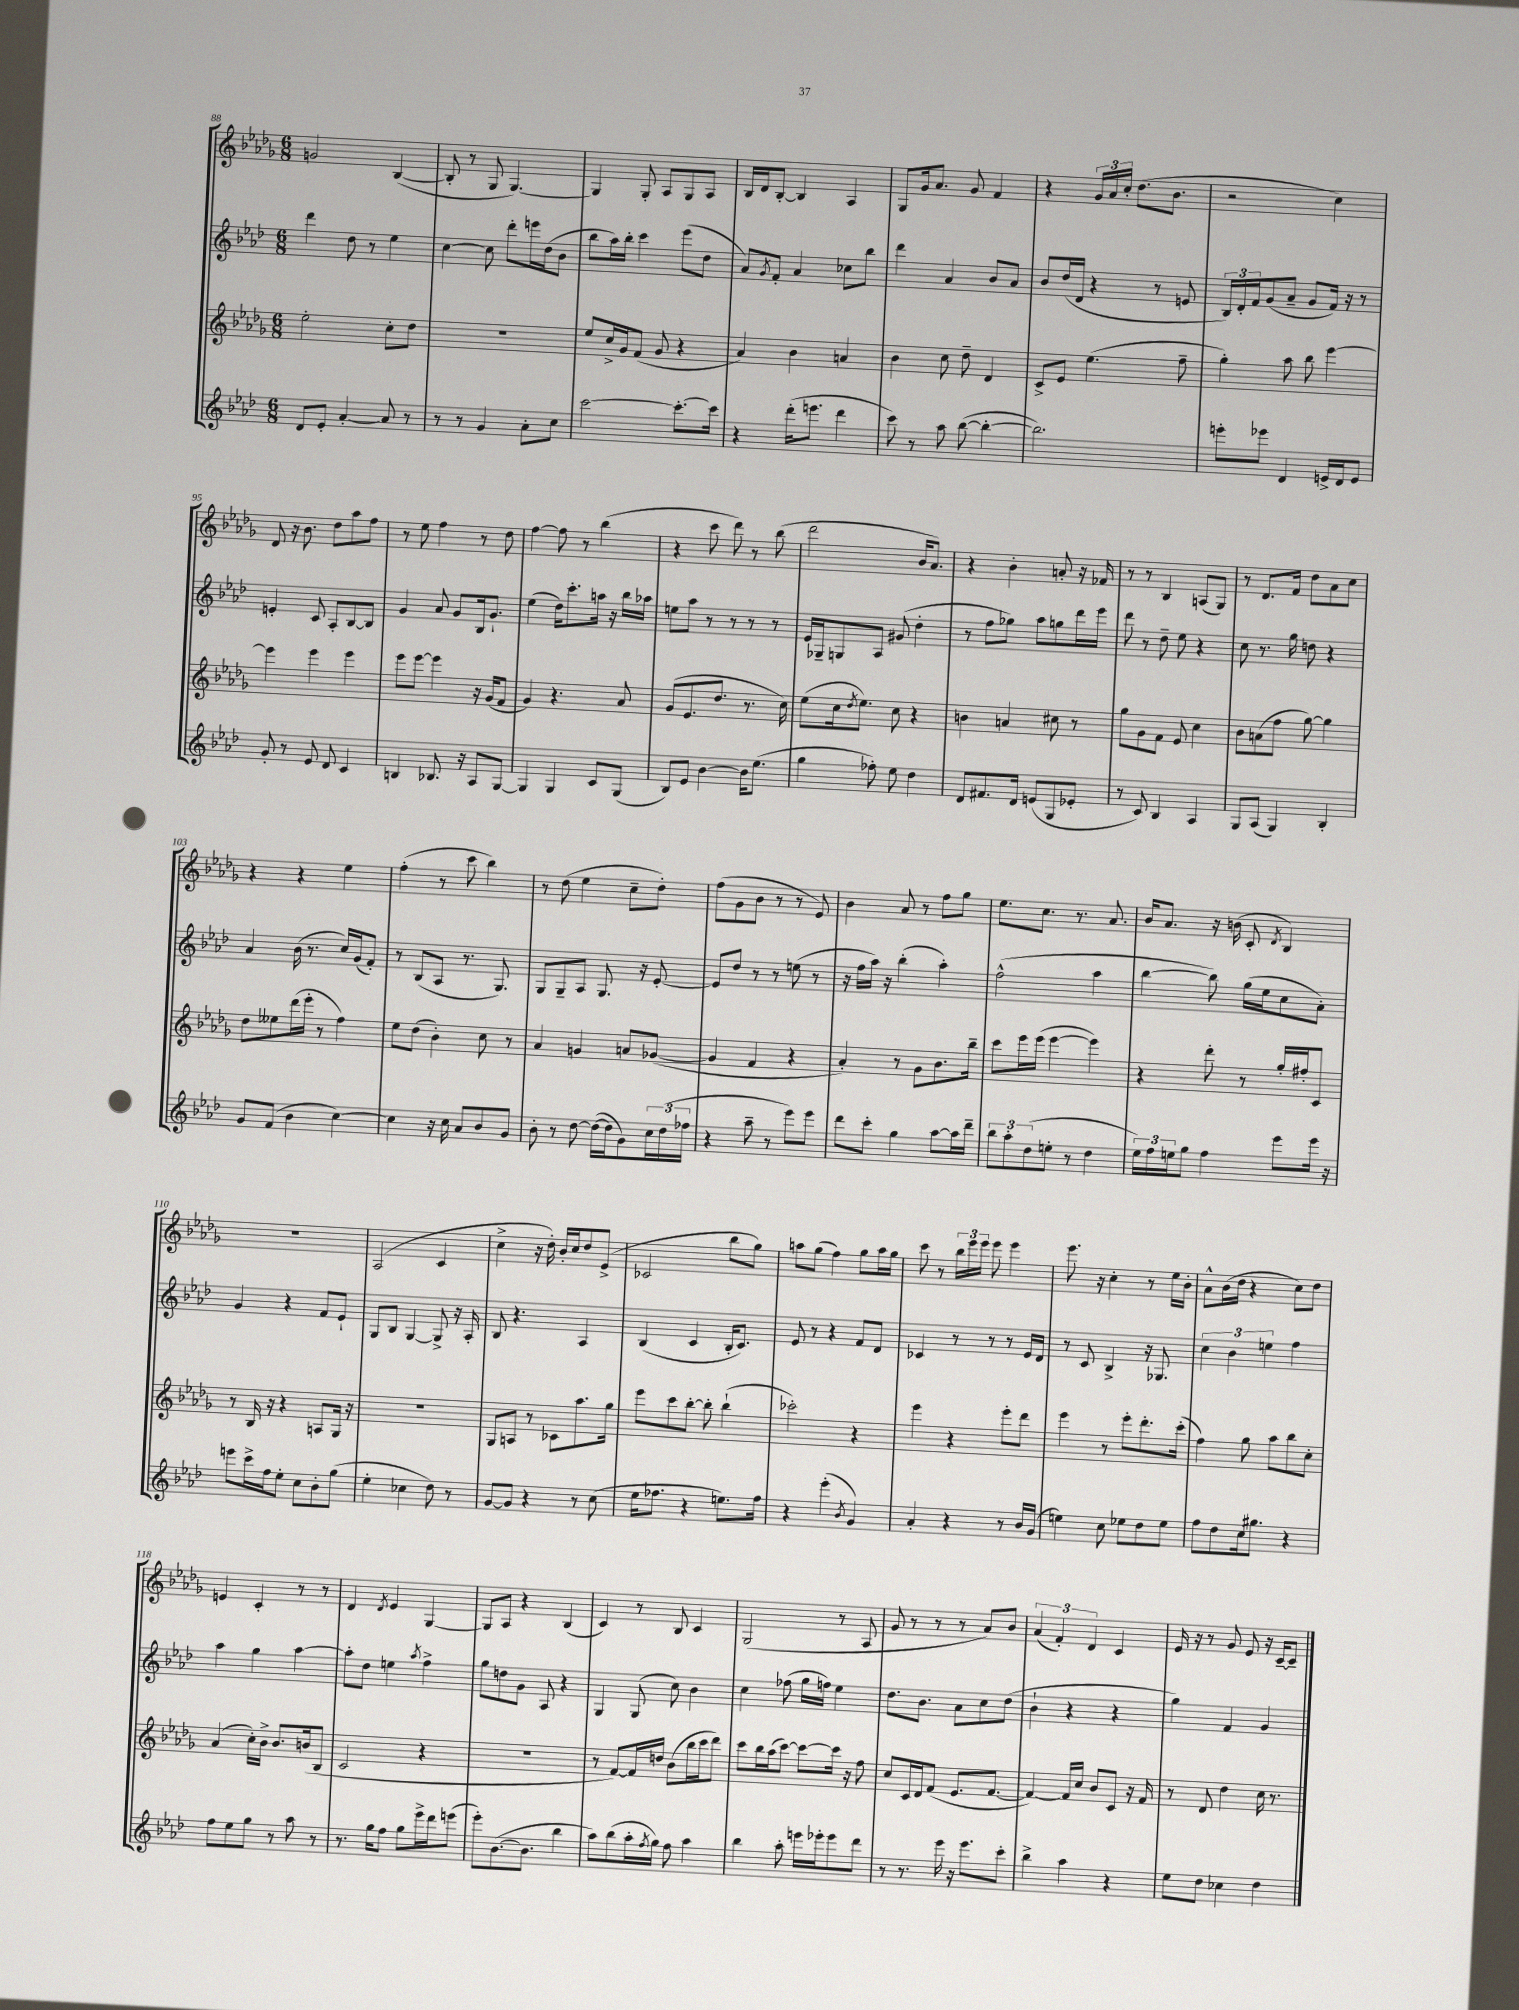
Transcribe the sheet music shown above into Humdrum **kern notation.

**kern	**kern	**kern	**kern
*staff4	*staff3	*staff2	*staff1
*clefG2	*clefG2	*clefG2	*clefG2
*k[b-e-a-d-]	*k[b-e-a-d-g-]	*k[b-e-a-d-]	*k[b-e-a-d-g-]
*M6/8	*M6/8	*M6/8	*M6/8
8d-	2ee-'	4ddd-	2g
8e-'	.	.	.
[4a-'	.	8dd-	.
.	.	8r	.
8a-]	8cc'	4ee-	([4B-
8r	8dd-	.	.
=	=	=	=
8r	2.r	[4cc	8B-']
8r	.	.	8r
4g	.	8cc]	8G-
.	.	8ddd-'	[4.G-)
8a-'	.	16eee	.
.	.	(16dd-	.
8cc	.	8b-	.
=	=	=	=
[2ccc	8ee-	8bb-	4G-]
.	16cc^	16aa-)	.
.	16g-	16bb-'	.
.	(8f	4ccc	8G-'
.	8g-	.	8A-
8.ccc'_	4r	(8eee-	8G-
.	.	8dd-	8A-
16ccc]	.	.	.
=	=	=	=
4r	4a-)	8a-)	16B-
.	.	.	16d-
.	.	8qg	.
.	.	8f'	[8B-'
(16ddd-'	4b-	4a-	4B-]
8.eee	.	.	.
4ddd-	4a	8cc-	4A-
.	.	8bb-	.
=	=	=	=
8ccc)	4b-	4ddd-	8G-
8r	.	.	16g-
.	.	.	8.a-
8aa-	8cc	4a-	.
([8bb-	8dd-~	.	8g-
4bb-'_	4d-	8b-	4f
.	.	8a-	.
=	=	=	=
2.bb-])	8c^	8b-	4r
.	8e-	(16dd-	.
.	.	16d-	.
.	(4.ee-	4r	24g-
.	.	.	24a-
.	.	.	24cc'
.	.	.	(8.dd-
.	.	8r	.
.	.	.	8.b-
.	8ff~	8e	.
=	=	=	=
8eee'	4gg-')	24B-)	2r
.	.	24d-'	.
.	.	24f	.
8eee-	.	(8g	.
4d-	8aa-	8a-~	.
.	8bb-	8g	.
16e^	[4eee-	16f)	4cc)
16d-	.	16r	.
8e	.	8r	.
=	=	=	=
8g'	4eee-]	4e'	8d-
8r	.	.	16r
.	.	.	8.b-
8e-	4eee-	8c	.
8d-	.	8A-'	8dd-
4c	4eee-	[8B-	8aa-
.	.	8B-]	8ff
=	=	=	=
4B	8eee-	4g	8r
.	[8eee-	.	8ee-
8.B-	4eee-]	8a-	4ff
.	.	8g	.
16r	.	.	.
8A-	16r	16B-	8r
.	(16g-	8.g`	.
[8G	8f	.	8dd-
=	=	=	=
4G]	4g-)	(4ee-	[4ff
4G	4.r	16dd-)	8ff]
.	.	8.ccc'	.
.	.	.	8r
8c	.	16aa	(4bb-
.	.	16r	.
(8G	8a-	16bb-	.
.	.	16aa-	.
=	=	=	=
8B-)	(8g-	8ee	4r
8e-	8.e-	8aa-	.
[4b-	.	8r	8ccc
.	8.dd-	.	.
.	.	8r	8ddd-)
16b-]	8.r	8r	8r
(8.ee-	.	.	.
.	.	8r	(8bb-
.	16cc)	.	.
=	=	=	=
4gg	(8ee-	16e-	2ddd-
.	.	16G-~	.
.	16cc	8G	.
.	8qdd-	.	.
.	8.ee-)	.	.
8ff-')	.	8A-	.
8ee-	8cc	(8g#	.
4dd-	4r	4dd-'	16b-
.	.	.	8.a-)
=	=	=	=
8d-	4b	8r	4r
8.f#	.	8ff	.
.	4a	8gg-)	4b-'
16d-	.	.	.
(8e	.	8aa-	.
8G	8cc#	8gg	8a'
8e-'	8r	16ddd-	16r
.	.	16eee-	16f-
=	=	=	=
8r	8gg-	8ddd-	8r
8c)	8g-	8r	8r
4B-	8f	8dd-~	4B-
.	8e-	8ee-	.
4A-	4cc	4r	(8A
.	.	.	8G-)
=	=	=	=
8G	8b-	8cc	8r
(8A-	(8a	8.r	8.d-
4G)	8ff	.	.
.	.	16gg	16f
.	[8gg-)	8dd	8dd-
4B-'	4gg-]	4r	8a-
.	.	.	8cc
=	=	=	=
8g	8dd-	4a-	4r
(8f	8ee--	.	.
4b-	(16ddd-	(16b-	4r
.	16eee-'	8.r	.
.	8r	.	.
[4cc)	4ff)	16cc)	4ee-
.	.	(16g	.
.	.	8f')	.
=	=	=	=
4cc]	8ee-	8r	(4ff'
.	(8dd-	(8B-	.
16r	4b-')	8A-	8r
16cc	.	.	.
8a-	.	8.r	8ccc
8b-	8cc	.	4bb-)
.	.	8.G)	.
8g	8r	.	.
=	=	=	=
8b-'	4a-	8G	8r
8r	.	8G~	(8dd-
[8dd-	4g	8A-	4ee-
(16dd-_	.	8.G	.
16dd-]	.	.	.
8g)	8a	.	8cc~
.	.	16r	.
24cc	([8g-	[8e-'	8dd-')
(24dd-	.	.	.
24ff-	.	.	.
=	=	=	=
4r	4g-]	8e-]	(8ff
.	.	8dd-	8g-
8aa-~	4f	8r	8b-
8r	.	8r	8r
8eee-)	4r	(8ee	8r
8eee-	.	8r	8e-)
=	=	=	=
8ddd-	4a-')	16r	4b-
.	.	16ff	.
8ccc'	.	16aa-)	.
.	.	16r	.
4gg	8r	(4bb-'	8a-
.	8g-	.	8r
[8aa-	8.b-	4aa-')	8ff
16aa-]	.	.	8gg-
16ddd-~	16bb-~	.	.
=	=	=	=
12bb-	8ccc	(2ff^^	8.ee-
12aa-'	.	.	.
.	16eee-	.	.
(12dd-	.	.	.
.	(16eee-	.	8.cc
8ee'	[4eee-	.	.
8r	.	.	8.r
4dd-	4eee-])	4aa-	.
.	.	.	8.a-
=	=	=	=
24ee-)	4r	[4bb-	16b-
24ff	.	.	.
.	.	.	8.a-
24ee	.	.	.
8gg	.	.	.
4ff	8ddd-'	8bb-])	16r
.	.	.	(16b
.	8r	(16gg	8c'
.	.	16ee-	.
.	.	.	8qd-
8eee-	16gg-'	8cc	4B-)
.	16ff#'	.	.
16eee-	8c	8a-')	.
16r	.	.	.
=	=	=	=
8eee	8r	4g	2.r
16ccc^	16B-	.	.
16ff	16r	.	.
8ee-'	4r	4r	.
8cc	.	.	.
8b-'	8A	8f	.
(8gg	16G-	8e-`	.
.	16r	.	.
=	=	=	=
4ee-'	2.r	8G	(2A-
.	.	8B-	.
4cc-	.	[4G	.
8dd-)	.	8G^]	4c
8r	.	16r	.
.	.	16A-'	.
=	=	=	=
[8g	8G-	8B-	4cc^
8g]	8A	4.r	.
4r	8r	.	16r
.	.	.	16dd-')
.	8c-	.	16b-'
.	.	.	16cc
8r	8.aa-	4A-	8dd-
(8cc	.	.	(8e-^
.	16gg-	.	.
=	=	=	=
16ee-	8eee-	(4B-	2c-
8.ff-	.	.	.
.	8ccc	.	.
4r	[8bb-'	4c	.
.	8bb-']	.	.
8.ee)	(4bb-`	16B-'	8bb-
.	.	8.c)	.
.	.	.	8gg-)
16ff-	.	.	.
=	=	=	=
4r	2ccc-')	8e-	8aa
.	.	8r	(8gg-
(4eee-'	.	4r	4ff)
8qb-	.	.	.
4g)	4r	8f	8gg-
.	.	8d-	16aa
.	.	.	16gg-
=	=	=	=
4a-'	4eee-	4c-	8ccc
.	.	.	8r
4r	4r	8r	24bb-
.	.	.	24eee-
.	.	.	24eee-
.	.	8r	8eee-
8r	8eee-'	8r	4eee-
16b-	8ddd-	16e-	.
(16g	.	16d-	.
=	=	=	=
4ee)	4eee-	8r	8.eee-
.	.	8c	.
.	.	.	16r
8cc	8r	4B-^	4cc'
8ee-	8eee-'	.	.
8dd-	8.ddd-'	16r	8r
.	.	8.G-	.
8ee-	.	.	16ee-
.	(16ccc'	.	16b-'
=	=	=	=
8ff	4ff)	6cc	8a-^^
8dd-	.	.	(16b-
.	.	6b-	.
.	.	.	16dd-
16cc	8gg-	.	4r
8.gg#	.	.	.
.	.	6ee	.
.	8aa-	.	.
4r	8bb-	4ff	8cc)
.	8cc'	.	8dd-
=	=	=	=
8ff	(4a-	4aa-	4e
8ee-	.	.	.
8gg	16cc')	4gg	4c'
.	16b-^	.	.
8r	8.b-	.	.
8aa-	.	[4aa-	8r
.	(16b	.	.
8r	8B-	.	8r
=	=	=	=
8.r	2c	8aa-']	4d-
.	.	8dd-	.
16gg	.	.	.
.	.	.	8qd-
8ff	.	4ee	4e-
8gg	.	.	.
.	.	8qaa-	.
16eee-^	4r	4ff^	[4G-
16ddd-	.	.	.
(8eee	.	.	.
=	=	=	=
8eee-')	2.r	8gg	8G-]
([8.b-	.	8dd	8A-
.	.	8g	4r
8.b-]	.	.	.
.	.	8A-	.
4bb-	.	4r	(4B-
=	=	=	=
8aa-)	8r	4G	4c)
(8bb-	[8f)	.	.
16aa-'	16f]	(8G	8r
8qff	.	.	.
16gg)	16dd	.	.
8ff	(8b-	8cc)	8B-
4aa-	16bb-	4b-	4c
.	16ccc	.	.
.	8ddd-)	.	.
=	=	=	=
4bb-	8ccc	4cc	(2G-
.	16bb-	.	.
.	(16aa-	.	.
8aa-'	[8ccc)	(8ff-	.
16eee	8ccc_	16gg	.
16eee-'	.	16ff)	.
8eee-	16ccc]	4ee-	8r
.	16r	.	.
8ddd-	8ff	.	8A-
=	=	=	=
8r	8cc	8.dd-	8g-
8.r	16c	.	8r
.	16d-	8.b-	.
.	(8f	.	8r
16eee-	.	.	.
16r	8.e-	8a-	8r
8.eee-	.	.	.
.	.	8cc	8a-)
.	[8.f	.	.
8ccc'	.	(8dd-	8b-
=	=	=	=
4bb-^	4f_)	4b-`	(6a-
.	.	.	6f')
4aa-	16f]	4r	.
.	16cc	.	.
.	.	.	6d-
.	8b-	.	.
4r	8c	4r	4c
.	16r	.	.
.	16f	.	.
=	=	=	=
8ee-	8r	4gg)	16e-
.	.	.	16r
8dd-	8d-	.	8r
4cc-	4dd-	4f	8g-
.	.	.	8e-
4dd-	16cc	4g	16r
.	8.r	.	[16c~
.	.	.	8c~]
==	==	==	==
*-	*-	*-	*-
